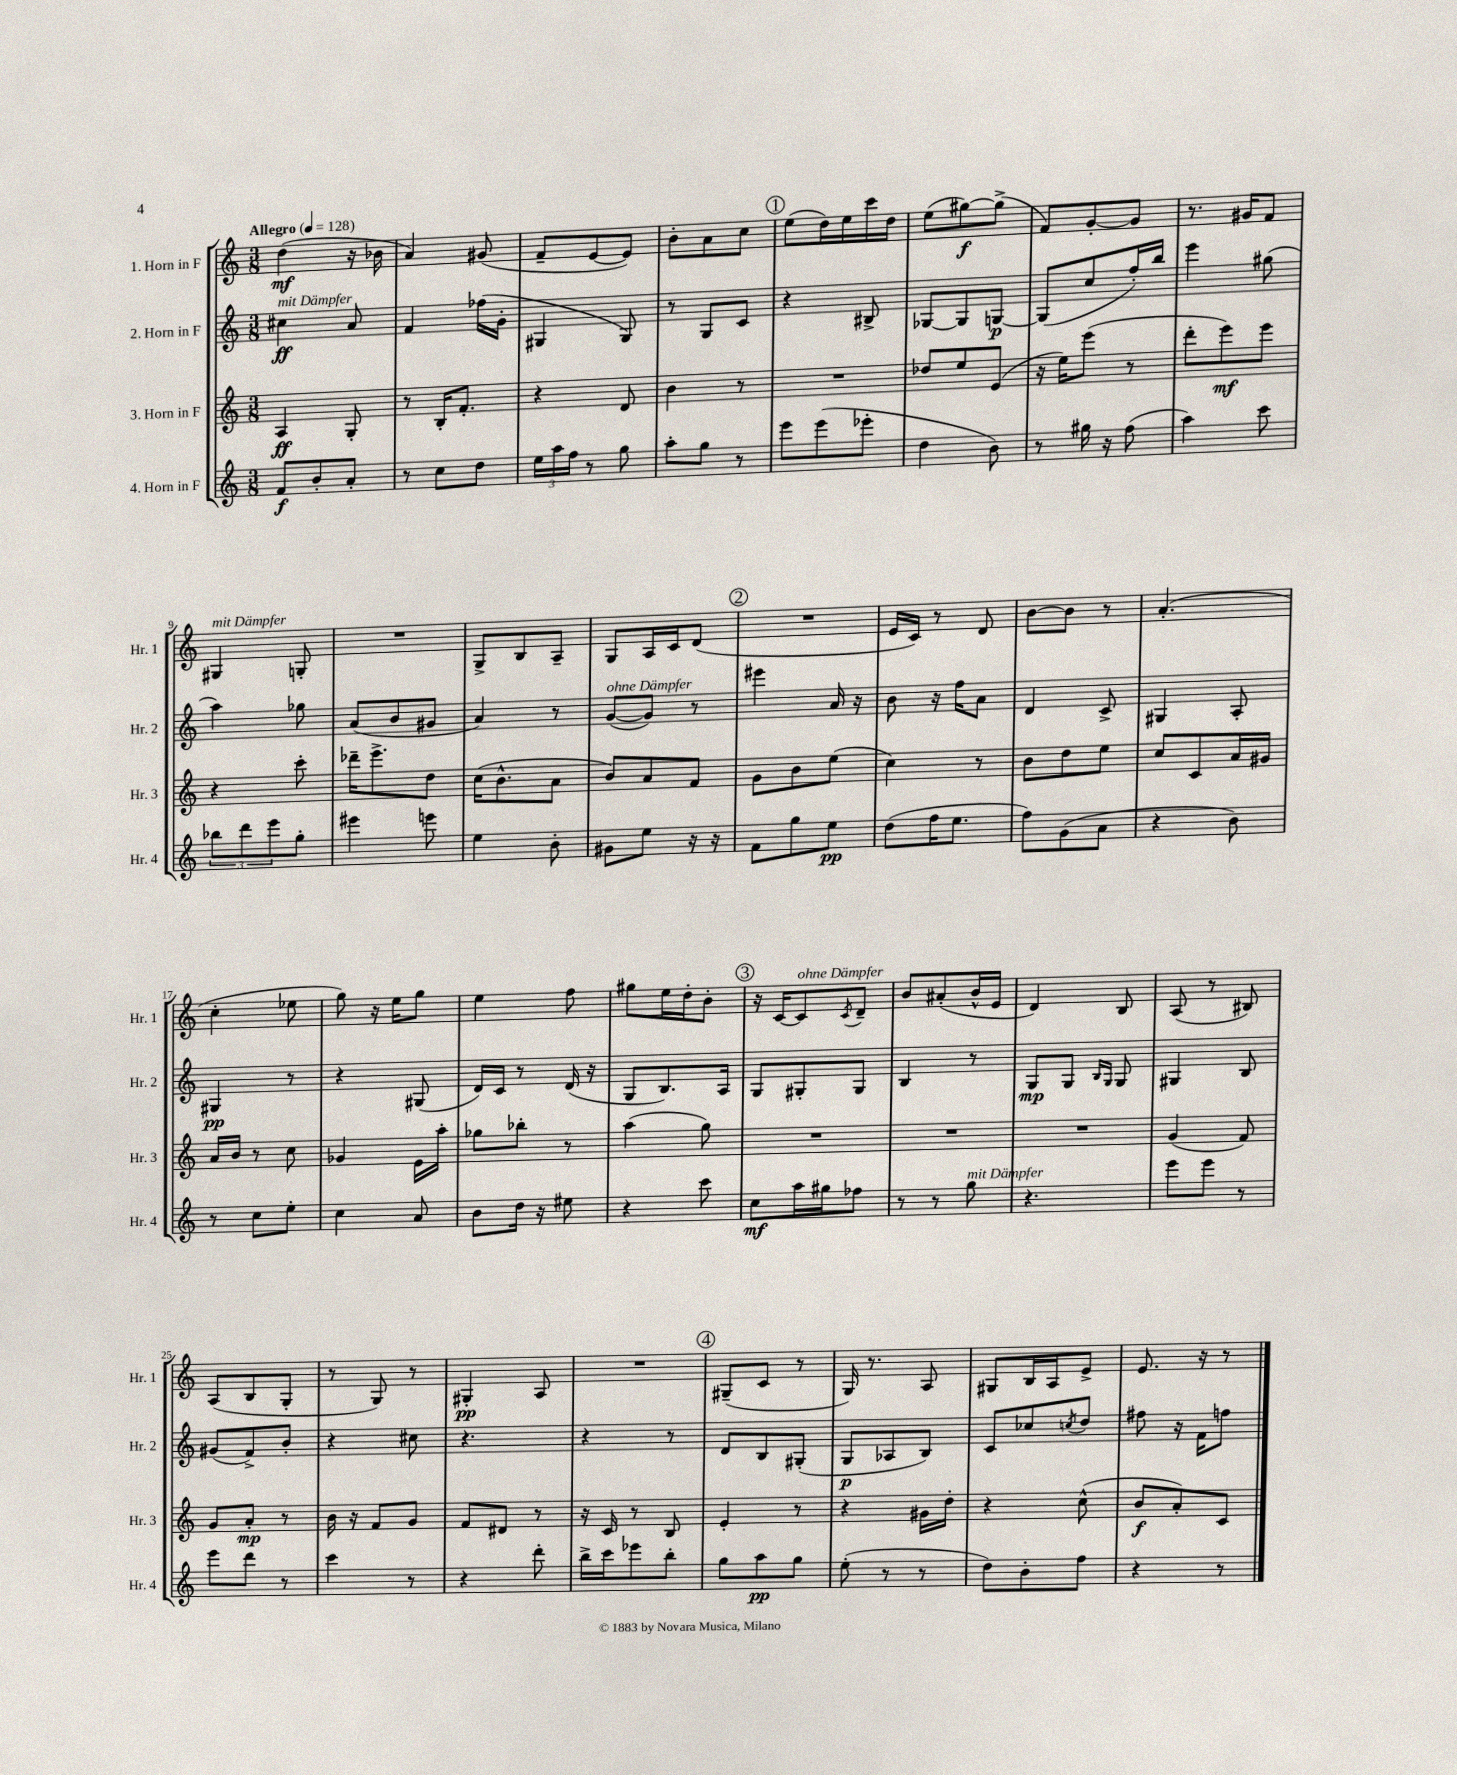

**kern	**kern	**kern	**kern
*staff4	*staff3	*staff2	*staff1
*clefG2	*clefG2	*clefG2	*clefG2
*k[]	*k[]	*k[]	*k[]
*M3/8	*M3/8	*M3/8	*M3/8
*MM128	*MM128	*MM128	*MM128
8f/L	4A/	4cc#\	(4dd\
8b'/	.	.	.
8a'/J	8G'/	8a/	16r
.	.	.	16b-\
=	=	=	=
8r	8r	4f/	4a/)
8cc\L	16B'/LK	.	.
.	8.f'/J	.	.
8dd\J	.	(16ff-\LL	(8g#/
.	.	16g'\JJ	.
=	=	=	=
24ee\LL	4r	4G#/	8f~/L
24aa\	.	.	.
24ff\JJ	.	.	.
8r	.	.	[8e/
8gg\	8d/	8G#/)	8e/]J)
=	=	=	=
8aa'\L	4b\	8r	8b'\L
8gg\J	.	8G/L	8a\
8r	8r	8c/J	8cc\J
=	=	=	=
8eee\L	4.r	4r	(8ee\L
(8eee\	.	.	16dd\L)
.	.	.	16ee\
8eee-'\J	.	8B#^/	16ccc\
.	.	.	16dd\JJ
=	=	=	=
4dd\	8dd-/L	[8G-/L	(8ee\L
.	8ee/	8G-/]	[8gg#\)
8b\)	(8e/J	[8G/J	(8gg#^\]J
=	=	=	=
8r	16r	(8G/]L	8f/L)
.	16ee\LK)	.	.
16gg#\	(8eee\J	8cc/	[8g'/
16r	.	.	.
(8ff\	8r	16ff'/L)	8g/]J
.	.	16bb/JJ	.
=	=	=	=
4aa\)	8ddd'\L	4eee\	8.r
.	8eee\)	.	.
.	.	.	16g#/LK
8ccc\	8eee\J	(8gg#\	8f/J
=	=	=	=
12bb-\L	4r	4aa\)	4G#/
12ddd\	.	.	.
12eee\	.	.	.
8gg'\J	8ccc'\	8gg-\	8G'/
=	=	=	=
4eee#\	16ddd-~\LK	(8a/L	4.r
.	8.eee^\	.	.
.	.	8b/	.
8eee\	8dd\J	8g#/J	.
=	=	=	=
4ee\	(16cc\LK	4a/)	8G^/L
.	8.b^^\	.	.
.	.	.	8B/
8b'\	8a\J	8r	8A~/J
=	=	=	=
8g#\L	8b/L)	([8g/L	8G/L
8ee\J	8a/	8g/]J)	16A/L
.	.	.	16c/J
16r	8f/J	8r	(8d/J
16r	.	.	.
=	=	=	=
8f\L	8g\L	4eee#\	4.r
8gg\	8b\	.	.
8ee\J	(8ee\J	16a/	.
.	.	16r	.
=	=	=	=
(8dd\L	4cc\)	8b\	16e/LL
.	.	.	16c/JJ)
16ff\K	.	16r	8r
8.ee\J	.	16ff\LK	.
.	8r	8a\J	8d/
=	=	=	=
8ff\L)	8b\L	4d/	[8b\L
(8g\	8dd\	.	8b\]J
8a\J	8ee\J	8c^/	8r
=	=	=	=
4r	8cc/L	4G#/	(4.a'/
.	8c/	.	.
8b\)	16a/L	8A'/	.
.	16g#/JJ	.	.
=	=	=	=
8r	16a/LL	4G#/	4cc'\
.	16b/JJ	.	.
8cc\L	8r	.	.
8ee'\J	8cc\	8r	8ee-\
=	=	=	=
4cc\	4g-/	4r	8gg\)
.	.	.	16r
.	.	.	16ee\LK
8a/	16e\LL	(8G#/	8gg\J
.	16aa'\JJ	.	.
=	=	=	=
8b\L	8gg-\L	16d/LL)	4ee\
.	.	16c/JJ	.
16dd\Jk	8bb-'\J	8r	.
16r	.	.	.
8ee#\	8r	(16d/	8ff\
.	.	16r	.
=	=	=	=
4r	(4aa\	8G/L	8gg#\L
.	.	8.B/)	16ee\L
.	.	.	16dd'\J
8ccc\	8gg\)	.	8b'\J
.	.	16A/Jk	.
=	=	=	=
8cc\L	4.r	8G/L	16r
.	.	.	[16c/LK
16aa\L	.	8G#'/	8c/]
16gg#\J	.	.	.
.	.	.	8qc/
8ff-\J	.	8G#/J	8d~/J
=	=	=	=
8r	4.r	4B/	8b/L
8r	.	.	(8a#'/
8gg\	.	8r	16b^^/L
.	.	.	16e/JJ
=	=	=	=
4.r	4.r	8G/L	4d/)
.	.	8G/J	.
.	.	16qqB/LL	.
.	.	16qqG/JJ	.
.	.	8G/	8B/
=	=	=	=
8eee\L	(4g/	4G#/	(8A/
8eee\J	.	.	8r
8r	8f/)	8B/	8B#/)
=	=	=	=
8eee\L	8g/L	(8g#/L	(8A/L
8ddd\J	8a'/J	8f^/)	8B/
8r	8r	8b'/J	8G'/J
=	=	=	=
4ccc\	16b\	4r	8r
.	16r	.	.
.	8f/L	.	8G/)
8r	8g/J	8cc#\	8r
=	=	=	=
4r	8f/L	4.r	4G#'/
.	8d#/J	.	.
8ddd'\	8r	.	8A/
=	=	=	=
16bb^\LL	16r	4r	4.r
16ccc\J	16c/	.	.
8eee-\	8r	.	.
8bb'\J	8B/	8r	.
=	=	=	=
8gg\L	4e'/	8d/L	(8G#~/L
8aa\	.	8B/	8c/J
8gg\J	8r	(8G#'/J	8r
=	=	=	=
(8ee'\	4r	8G/L	16G/)
.	.	.	8.r
8r	.	8A-/	.
8r	16g#\LL	8B/J)	8A/
.	16dd'\JJ	.	.
=	=	=	=
8dd\L)	4r	8c/L	8G#/L
8b'\	.	8cc-/	16B/L
.	.	.	16A/J
.	.	8qcc/	.
8ff\J	(8cc^^\	8dd/J	8e^/J
=	=	=	=
4r	8b/L	8ff#\	8.e/
.	8a'/)	16r	.
.	.	16f\LK	16r
8r	8c/J	8ff\J	8r
==	==	==	==
*-	*-	*-	*-
